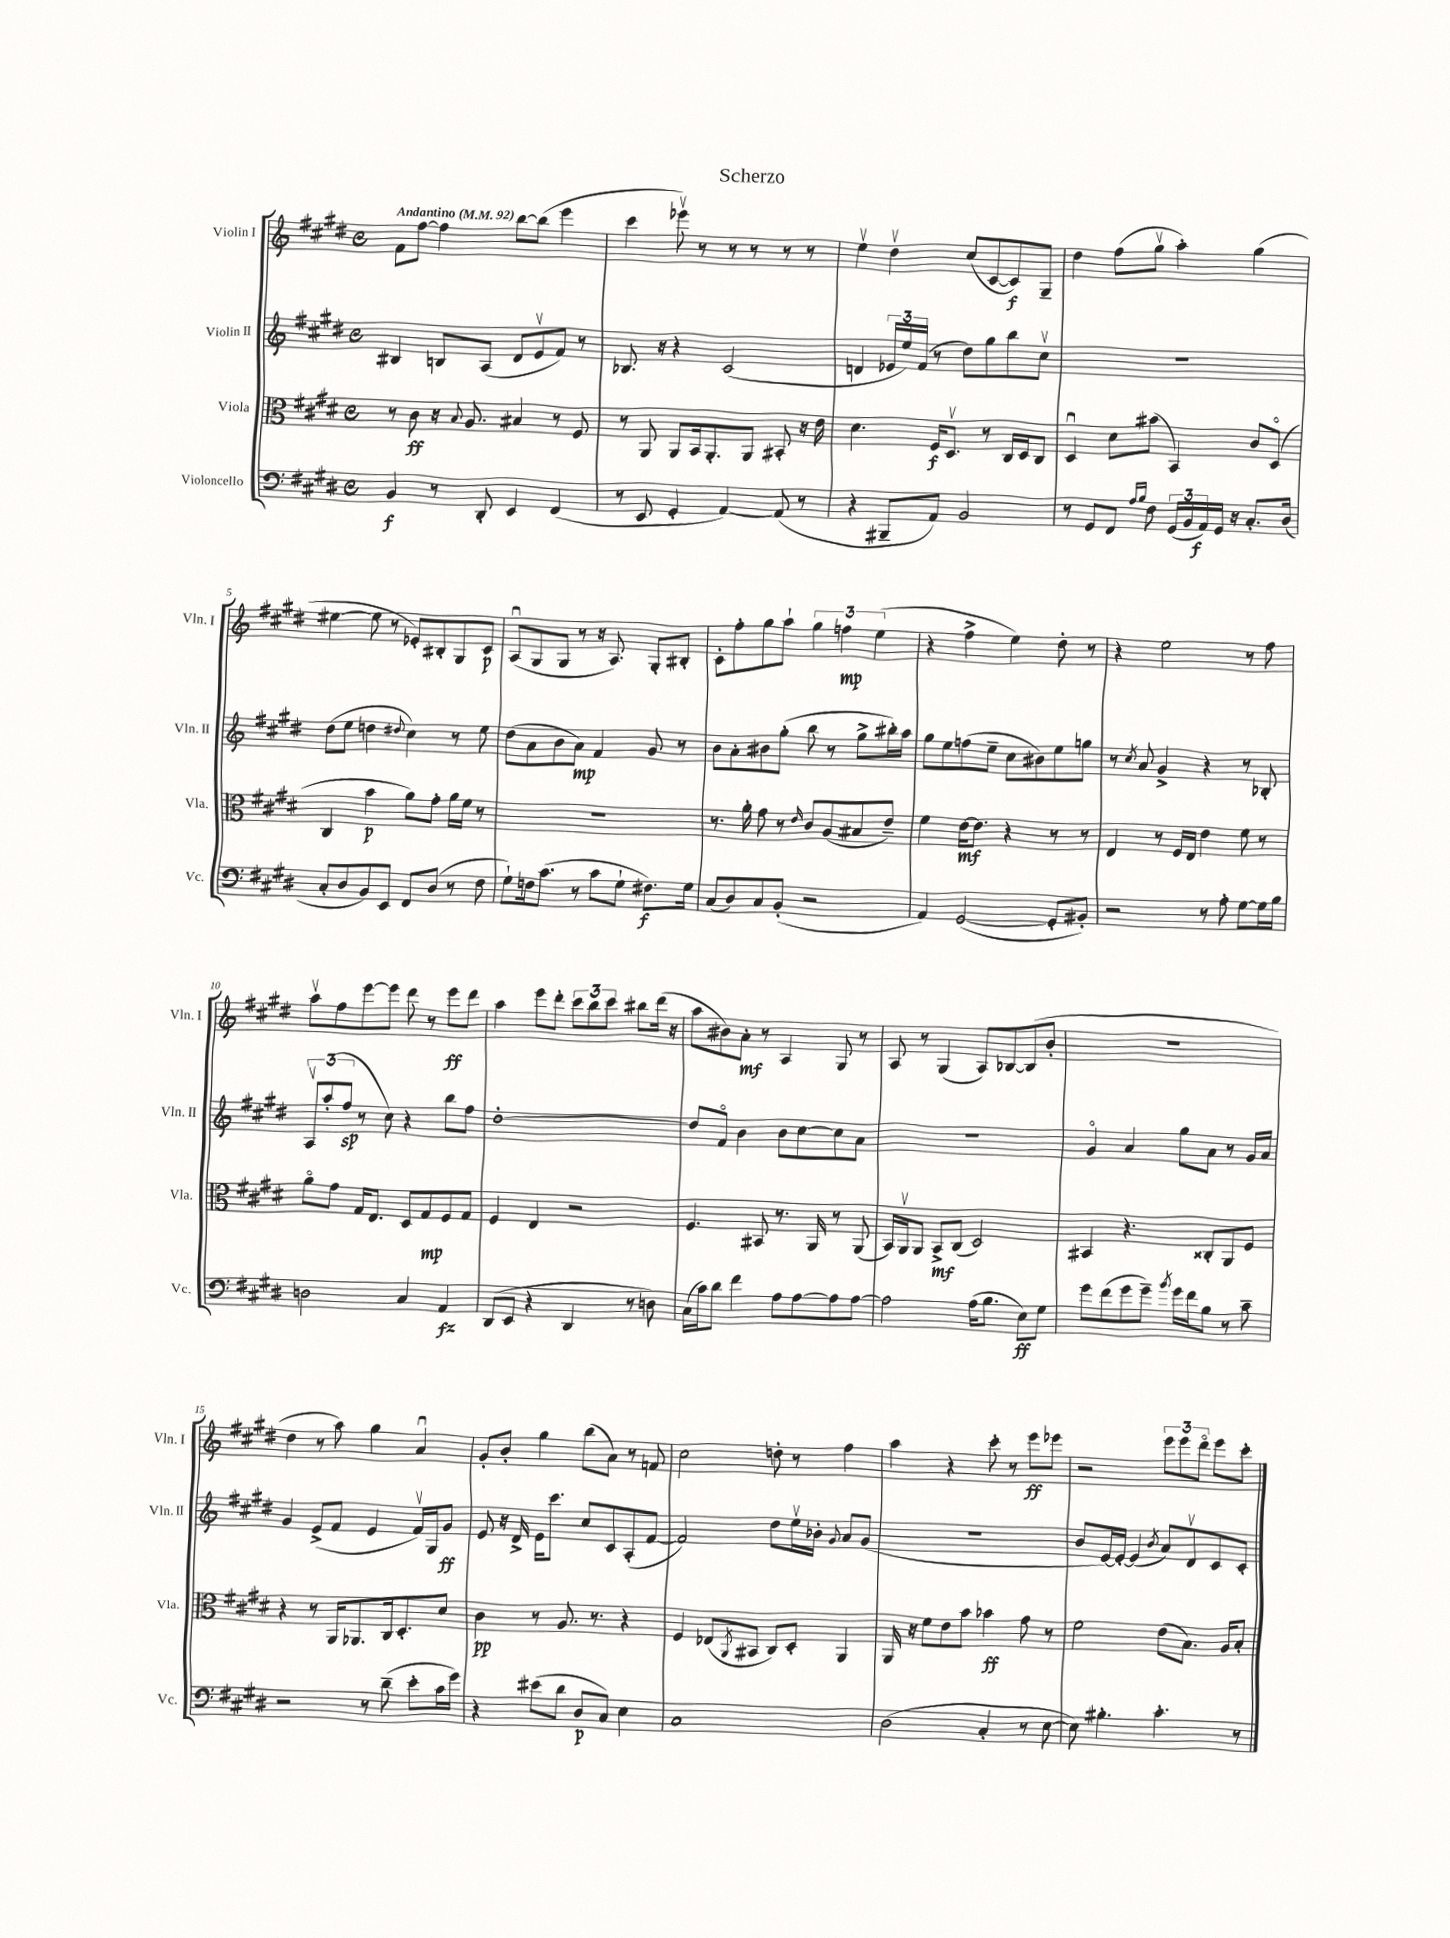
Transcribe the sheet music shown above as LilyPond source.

\header { title = "Scherzo" }
<<
\new StaffGroup <<
\new Staff = "s0" \with { instrumentName = "Violin I" shortInstrumentName = "Vln. I" } {
    \clef treble \key e \major \defaultTimeSignature \time 4/4 \tempo "Andantino" 4 = 92
    fis'8 fis''8~ fis''4 b''8~ b''8( e'''4 |
    cis'''4 ees'''8\upbow) r8 r8 r8 r8 r8 |
    e''4\upbow dis''4\upbow cis''8( cis'8~ cis'8\f) gis8-- |
    dis''4 fis''8( gis''8\upbow a''4-.) gis''4( |
    eis''4~ eis''8 r8 ees'8-.) bis8-. gis8 cis'8\p |
    a8\downbow( gis8 gis8 r8 r16 a8.) gis8-. bis8-. |
    cis'8-. fis''8-. gis''8 a''8-! \tuplet 3/2 { gis''4 f''4\mp e''4( } |
    r4 fis''4-> e''4) dis''8-. r8 |
    r4 e''2 r8 fis''8 |
    a''8\upbow fis''8 e'''8~ e'''8 dis'''8 r8 e'''8\ff dis'''8 |
    a''4 e'''8 dis'''8-. \tuplet 3/2 { cis'''8 b''8 cis'''8 } bis''8 dis'''16( r16 |
    a''8 bis'8) a'8-.\mf r8 a4 gis8 r8 |
    a8 r8 gis4( a8) bes8~ bes8( b'8-. |
    R1 |
    dis''4 r8 a''8) gis''4 a'4\downbow |
    gis'8-. b'8-. gis''4 b''8( a'8) r8 f'8 |
    cis''2 d''8-. r8 fis''4 |
    a''4 r4 cis'''8-. r8 e'''8\ff ees'''8 |
    r2 \tuplet 3/2 { e'''8 e'''8 dis'''8\flageolet } e'''8 cis'''8-. \bar "|." |
}
\new Staff = "s1" \with { instrumentName = "Violin II" shortInstrumentName = "Vln. II" } {
    \clef treble \key e \major \defaultTimeSignature \time 4/4
    bis4 b8 a8( dis'8 e'8\upbow fis'8) r8 |
    bes8. r16 r4 cis'2( |
    d'4 \tuplet 3/2 { ees'16 e''16) fis'16( } r8 dis''8) gis''8 b''8 cis''8\upbow |
    R1 |
    dis''8( e''8 d''4 \appoggiatura { dis''8 } cis''4) r8 e''8 |
    dis''8( a'8 b'8 a'8\mp) fis'4 gis'8 r8 |
    b'8 a'8-. bis'8 gis''8-.( b''8 r8 gis''8-> bis''16-.) a''16 |
    gis''8 e''8 f''8( e''8-- cis''8 bis'8) e''8 g''8 |
    r8 \acciaccatura { cis''8 } a'8 gis'4-> r4 r8 bes8-. |
    \tuplet 3/2 { a8\upbow a''8-.( fis''8\sp } r8 cis''8) r4 b''8 fis''8 |
    dis''1~-. |
    dis''8 fis'8\flageolet b'4 b'8 cis''8~ cis''8 a'8 |
    R1 |
    gis'4\flageolet a'4 gis''8 a'8 r8 gis'16 a'16 |
    gis'4 e'8->( fis'8 e'4 fis'16\upbow) gis16 gis'8\ff |
    e'8 r16 dis'16-> e'16 cis'''8. cis''8 cis'8 a8-.( fis'8~ |
    fis'2) dis''8 e''16\upbow bes'16-. \appoggiatura { gis'8 } a'8 gis'8( |
    R1 |
    b'8 e'16~) e'16~-. e'4( \acciaccatura { b'8 } a'8) dis'8\upbow cis'8 cis'8-. \bar "|." |
}
\new Staff = "s2" \with { instrumentName = "Viola" shortInstrumentName = "Vla." } {
    \clef alto \key e \major \defaultTimeSignature \time 4/4
    r8 cis'8\ff r16 \appoggiatura { b8 } a8. bis4 r8 fis8 |
    r8 a,8 a,8 b,16 a,8.-. a,8 bis,8-. r16 e'16 |
    dis'4. fis16\f dis8.\upbow r8 cis16 dis16 cis8 |
    dis4\downbow dis'8 bis'8( b,4) cis'8 dis8\flageolet( |
    cis4 b'4\p a'8) gis'8-. a'16 fis'16 r8 |
    r1 |
    r8. a'16-. gis'8 r8 \grace { e'16 } cis'8 a8( bis8 e'8--) |
    fis'4 e'16~\mf e'8. r4 r8 r8 |
    e4 r8 fis16 e16 e'4 fis'8 r8 |
    a'8\flageolet gis'8 gis16 e8. dis8 gis8\mp fis8 gis8 |
    fis4 e4 r2 |
    fis4. bis,8 r8. a,16 r8 a,8( |
    b,16) a,16\upbow a,8 b,8->\mf cis8( dis2) |
    bis,4 r4. cisis8-. a,8 fis8 |
    r4 r8 a,16 aes,8. cis16 dis8.-. dis'8 |
    cis'4\pp r8 a8. r8. r4 |
    fis4 ees8( \acciaccatura { a,8 } bis,8 cis8) dis8-. a,4 |
    a,16 r16 fis'8 e'8 b'8 bes'4\ff gis'8 r8 |
    fis'2 e'8( b8.) a16 b8-. \bar "|." |
}
\new Staff = "s3" \with { instrumentName = "Violoncello" shortInstrumentName = "Vc." } {
    \clef bass \key e \major \defaultTimeSignature \time 4/4
    b,4\f r8 dis,8-. e,4 fis,4( |
    r8 e,8 gis,4-. a,4~) a,8( r8 |
    r4 bis,,8-- a,8) b,2 |
    r8 gis,8 fis,8 \grace { a16 b16 } fis8 \tuplet 3/2 { gis,16( b,16 a,16\f) } gis,16 r16 cis8.-. dis16( |
    cis8-. dis8 b,8) e,8 fis,8 dis8( r8 fis8 |
    gis8-!) f16 cis'8.( r8 cis'8 gis8-! fis8.\f) gis16 |
    cis8( dis8) cis8 b,8-.( r2 |
    a,4) gis,2~( gis,8-. bis,8-.) |
    r2 r8 a8-. gis8~ gis16 b16 |
    d2 cis4 a,4\fz |
    dis,8( e,8 r4 dis,4 r8 d8) |
    cis16( cis'16) dis'8 fis'4 a8 a8~ a8 a8~ |
    a2 a16( b8. e8\ff) gis8 |
    gis'8 fis'8( gis'8 gis'8--) \acciaccatura { b'8 } gis'16 fis'16 b8 r8 cis'8-- |
    r2 r8 dis'8--( e'8-. cis'16 gis'16) |
    r4 eis'8( dis'8 dis8\p cis8) e4 |
    cis1 |
    dis2( cis4-. r8 e8~ |
    e8) bis4.-. cis'4.-. r8 \bar "|." |
}
>>
>>
